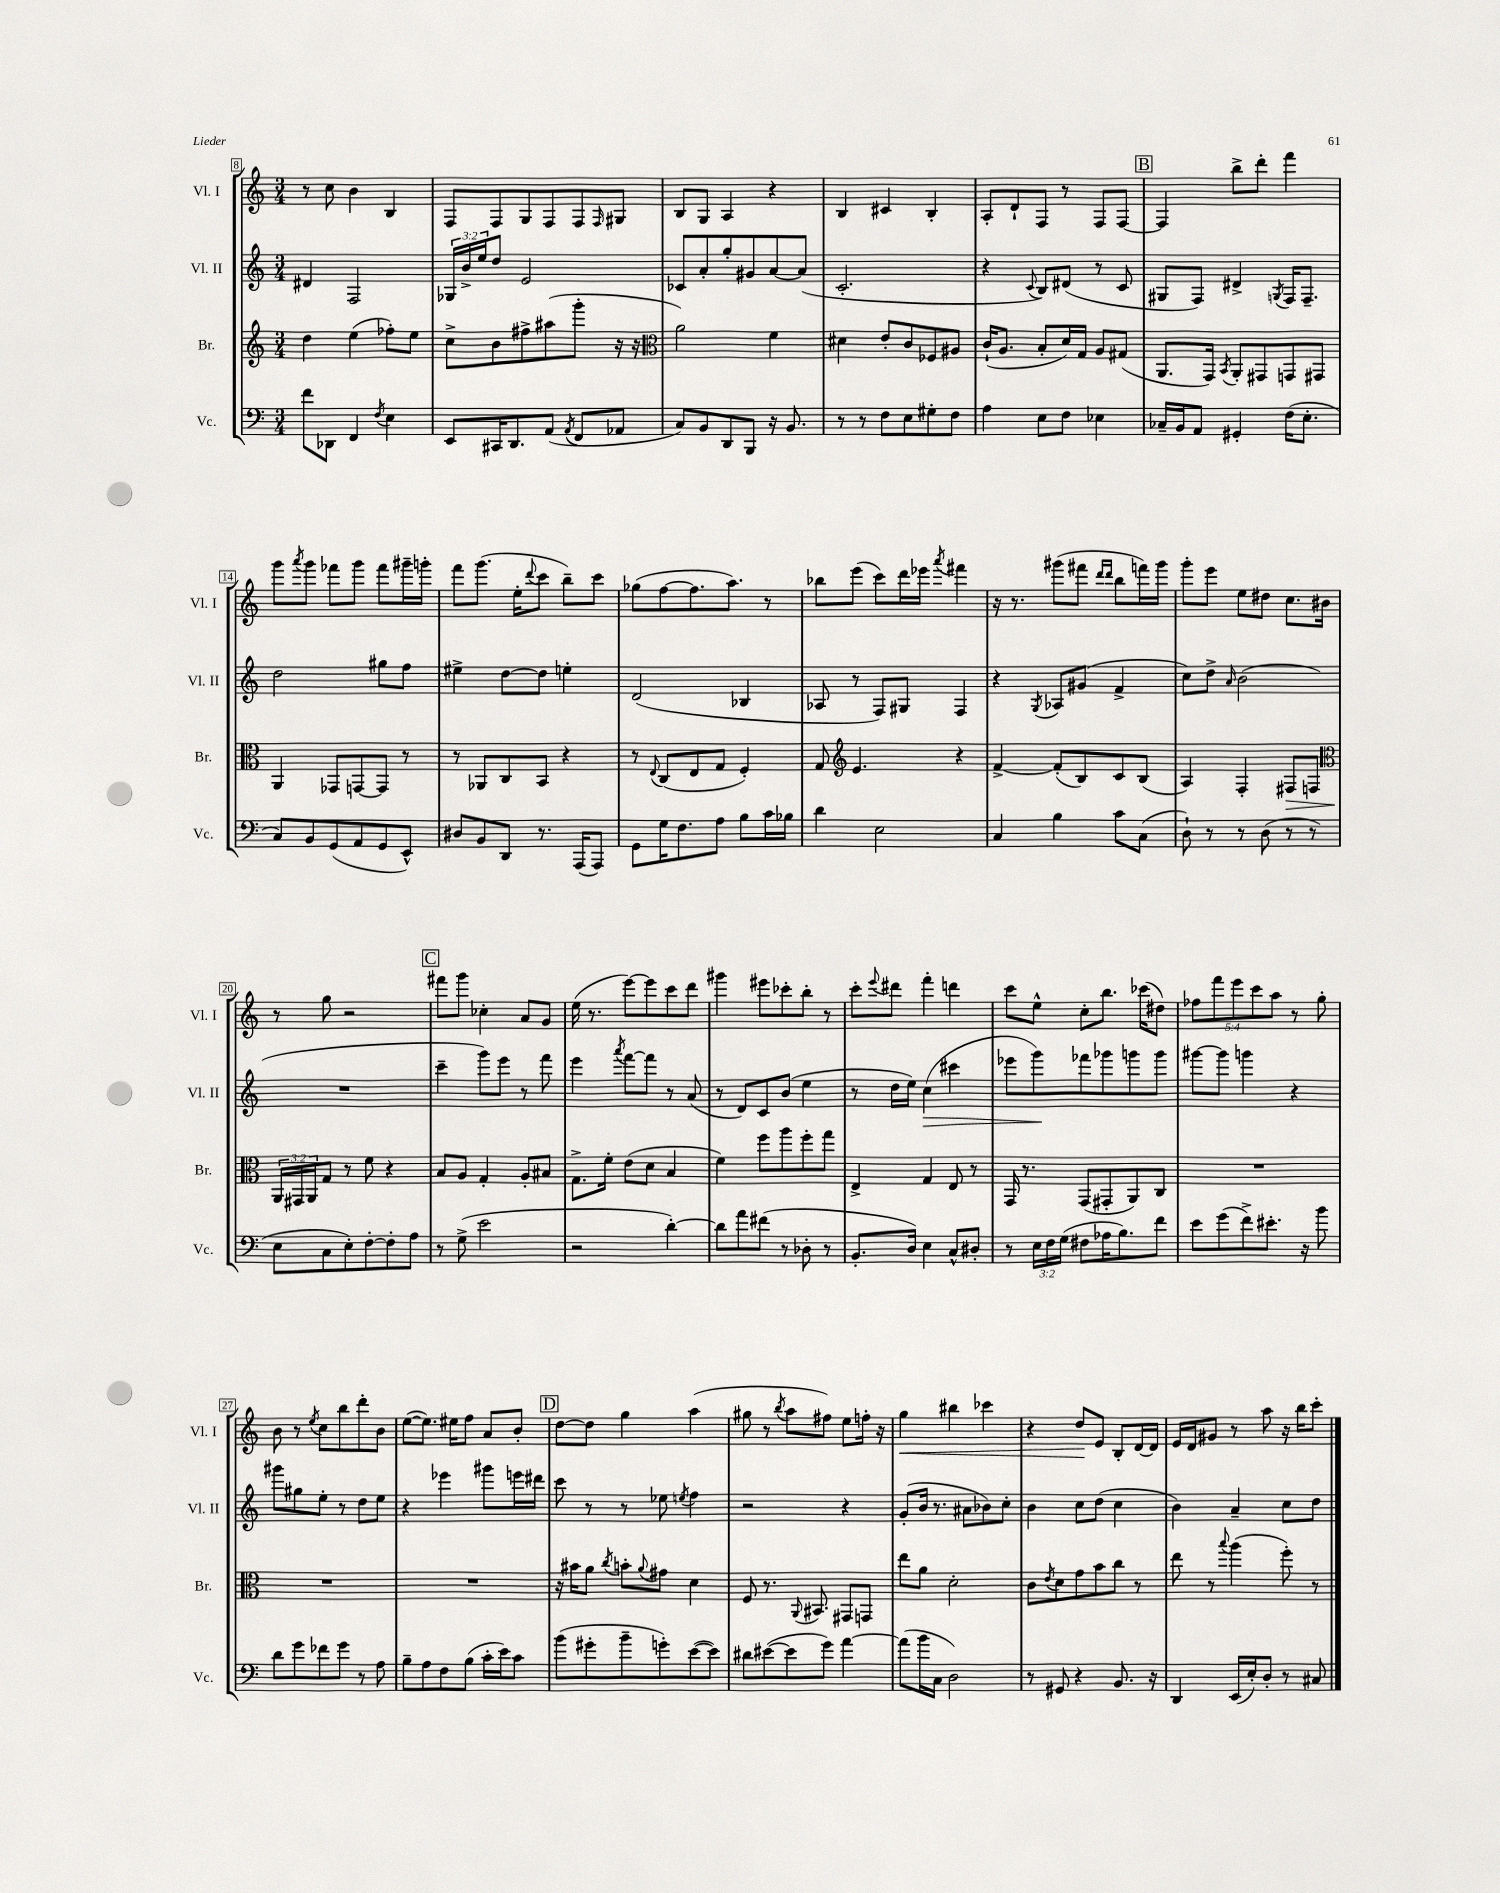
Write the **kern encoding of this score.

**kern	**kern	**kern	**kern
*staff4	*staff3	*staff2	*staff1
*clefF4	*clefG2	*clefG2	*clefG2
*k[]	*k[]	*k[]	*k[]
*M3/4	*M3/4	*M3/4	*M3/4
8f	4dd	4d#	8r
8DD-	.	.	8cc
4FF	(4ee	2F	4b
8qF	.	.	.
4E	8ff-')	.	4B
.	8ee	.	.
=	=	=	=
8EE	8cc^	24G-	8F
.	.	24b^	.
.	.	24ee	.
16CC#	8b	8dd	8F
8.DD	.	.	.
.	8ff#^	2e	8G
(8AA	(8aa#	.	8F
8qAA	.	.	.
8FF	8ggg'	.	8F
.	.	.	16qqF
8AA-	16r	.	8G#
.	16r	.	.
=	=	=	=
*	*clefC3	*	*
8C)	2a)	8c-	8B
8BB	.	8a'	8G
8DD	.	8gg'	4A
8BBB	.	8g#	.
16r	4f	[8a	4r
8.BB	.	.	.
.	.	(8a]	.
=	=	=	=
8r	4d#	2.c'	4B
8r	.	.	.
8F	8e'	.	4c#
8E	8c	.	.
8G#'	8F-	.	4B'
8F	8A#	.	.
=	=	=	=
4A	(16c`	4r	8A'
.	8.A	.	.
.	.	.	8d`
.	.	8qqc	.
8E	8B'	8B)	8F
8F	16d)	(8d#	8r
.	16G	.	.
4E-	8A	8r	8F
.	(8G#	8c	[8F
=	=	=	=
16C-~	8.AA	8G#	4F]
16BB	.	.	.
8AA	.	8F)	.
.	16GG)	.	.
.	8qBB	.	.
4GG#'	8AA'	4d#^	8bb^
.	8GG#	.	8ddd'
.	.	8qG	.
(16F	8GG	16F	4fff
8.E'	.	8.F~	.
.	8GG#	.	.
=	=	=	=
8C)	4AA	2dd	8ggg
.	.	.	8qaaa
8BB	.	.	8ggg
(8GG	8GG-	.	8fff-
8AA	[8GG	.	8ggg
8GG	8GG]	8gg#	8fff-
8EE^^)	8r	8ff	16ggg#~
.	.	.	16ggg'
=	=	=	=
8D#	8r	4ee#^	8fff
8BB	8AA-	.	(8.ggg
8DD	8C	[8dd	.
.	.	.	16ee'
.	.	.	8qqddd
8.r	8BB	8dd]	8ccc
.	4r	4ee'	8bb~)
(16AAA	.	.	.
8AAA)	.	.	8ccc
=	=	=	=
8GG	8r	(2d	(8gg-
.	8qqE	.	.
16G	(8C	.	[8ff
8.F	.	.	.
.	8E	.	8.ff]
8A	8G	.	.
.	.	.	8.aa)
8B	4F')	4B-	.
16c	.	.	8r
16B-	.	.	.
=	=	=	=
4d	8G	8A-	8bb-
*	*clefG2	*	*
.	4.e	8r	(8eee
2E	.	8F)	8ccc)
.	.	8G#	16ddd
.	.	.	16eee-
.	.	.	8qaaa
.	4r	4F	4fff#
=	=	=	=
4C	[4f^	4r	16r
.	.	.	8.r
.	.	8qG	.
4B	(8f']	8A-	(8ggg#
.	8B)	(8g#	8fff#
.	.	.	16qqddd
.	.	.	16qqddd
8c	8c	4f^	8bb
(8C	(8B	.	16fff)
.	.	.	16ggg#
=	=	=	=
8D`)	4A)	8cc)	8ggg'
8r	.	8dd^	8eee
.	.	16qqa	.
8r	4F'	(2b	8ee
(8D	.	.	8dd#
8r	8F#	.	8.cc
8r	8F	.	.
.	.	.	16b#
=	=	=	=
*	*clefC3	*	*
8E	24AA	2.r	8r
.	24GG#	.	.
.	24AA	.	.
8C	8G	.	8gg
8E')	8r	.	2r
[8F'	8f	.	.
8F']	4r	.	.
8A	.	.	.
=	=	=	=
8r	8B	4ccc~	8fff#
(8G^	8A	.	8ggg
2e	4G'	8ggg)	4cc-'
.	.	8eee	.
.	8A'	8r	8a
.	8B#	8fff	8g
=	=	=	=
2r	8.G^	4eee	(16ee
.	.	.	8.r
.	16f'	.	.
.	.	8qaaa	.
.	(8e	[8fff	[8eee)
.	8d	8fff]	8eee]
[4d')	4B	8r	8ccc
.	.	(8a	8ddd
=	=	=	=
8d]	4f)	8r	4ggg#
8a	.	8d)	.
(8f#	8ff	8c	8eee#
8r	8aa	(8b	8ccc-'
8D-'	8ff'	4ee	8bb'
8r	8gg	.	8r
=	=	=	=
8.BB'	4E^	8r	8ccc'
.	.	.	8qqeee
.	.	16dd	8ddd#
16D)	.	16ee)	.
4E	4G	(4cc	4fff'
8C^^	8E	4ccc#	4ddd
8D#'	8r	.	.
=	=	=	=
8r	16GG	8eee-	8ccc
.	8.r	.	.
24E	.	8ggg)	8ee^^
24F	.	.	.
(24G	.	.	.
8F#	(8GG	8fff-	8cc'
16A-	8GG#'	8ggg-	8.bb
8.B)	.	.	.
.	8AA)	8ggg	.
.	.	.	(16ccc-
8f	8C	8ggg	8dd#)
=	=	=	=
8e	2.r	[8ggg#	10ff-
.	.	.	10fff
(8g	.	8ggg#]	.
.	.	.	10eee
8f^)	.	4ggg	.
.	.	.	10ccc
8.e#'	.	.	.
.	.	.	10aa
.	.	4r	8r
16r	.	.	.
8b	.	.	8gg'
=	=	=	=
8d	2.r	8ggg#	8b
8g	.	8gg#	8r
.	.	.	8qee
8f-	.	8ee'	8cc
8g	.	8r	8bb
8r	.	8dd	8ddd'
8A	.	8ee	8b
=	=	=	=
8B~	2.r	4r	([8ee
8A	.	.	8.ee])
8F	.	4eee-	.
.	.	.	16ee#
(8B	.	.	8ff
16c'	.	8ggg#	8a
16e)	.	.	.
8c	.	16eee	8b'
.	.	16ddd#	.
=	=	=	=
(8b	16r	8ccc	[8dd
.	16b#	.	.
8g#'	8a	8r	8dd]
.	8qcc	.	.
8b~	8b'	8r	4gg
.	8qqa	.	.
8g')	8g#	8ee-	.
.	.	8qee	.
([8e	4d	4ff	(4aa
8e])	.	.	.
=	=	=	=
8d#	8F	2r	8gg#
([8e#	8.r	.	8r
.	.	.	8qbb
8e#]	.	.	8aa
.	8qqAA	.	.
.	8.BB#	.	.
8g)	.	.	8ff#)
[4a	8GG#	4r	8ee
.	8GG	.	16ff'
.	.	.	16r
=	=	=	=
(8a]	8ee	(8g'	4gg
16b	8a	16b	.
16C	.	8.r	.
2D)	2d'	.	4bb#
.	.	8a#	.
.	.	8b-)	4ccc-
.	.	8cc'	.
=	=	=	=
8r	8c	4b	4r
.	8qe	.	.
8GG#	8d	.	.
4r	8g	8cc	8dd
.	8b	(8dd	8e
8.BB	8cc	4cc	8B'
.	8r	.	[16d
16r	.	.	16d]
=	=	=	=
4DD	8ee	4b)	16e
.	.	.	16d
.	8r	.	8g#
.	8qqbb	.	.
(16EE	(4aa	4a~	8r
16E')	.	.	.
8D'	.	.	8aa
8r	8ff')	8cc	16r
.	.	.	16bb
8C#	8r	8dd	8ccc'
==	==	==	==
*-	*-	*-	*-
